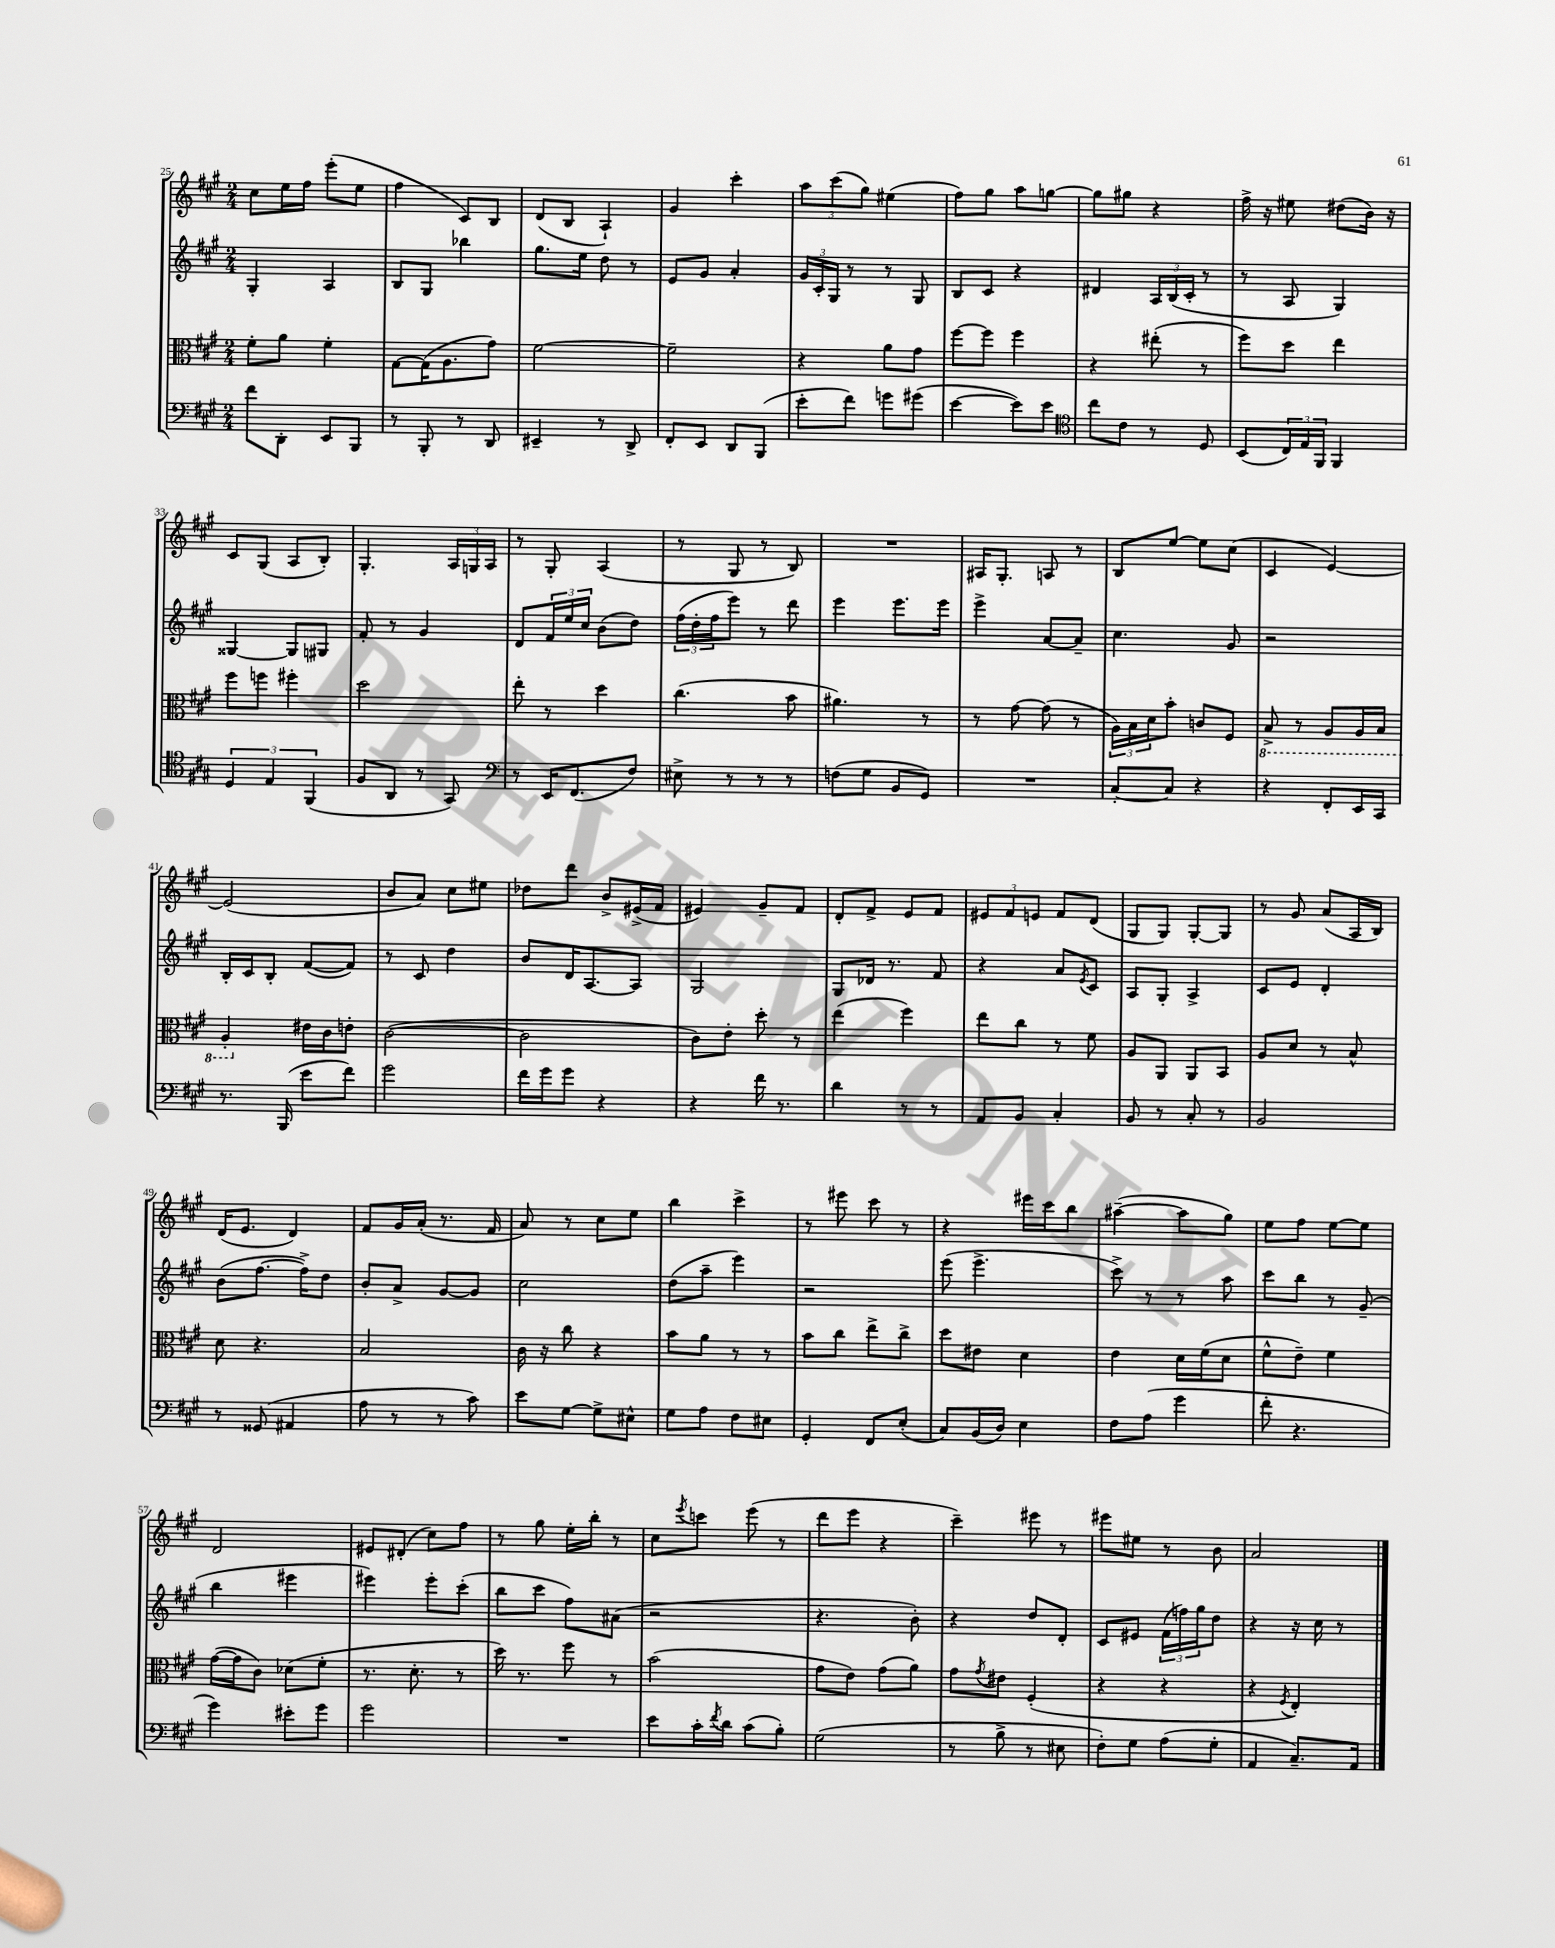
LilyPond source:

<<
\new StaffGroup <<
\new Staff = "s0" {
    \clef treble \key a \major \numericTimeSignature \time 2/4
    cis''8 e''16 fis''16 e'''8-.( e''8 |
    fis''4 cis'8) b8 |
    d'8( b8 a4-!) |
    gis'4 cis'''4-. |
    \tuplet 3/2 { a''8 cis'''8( gis''8) } eis''4( |
    fis''8) gis''8 a''8 g''8~ |
    g''8 gis''8 r4 |
    fis''16-> r16 eis''8 dis''8( b'16) r16 |
    cis'8 gis8( a8 b8-.) |
    gis4.-. \tuplet 3/2 { a16 g16 a16 } |
    r8 gis8-. a4( |
    r8 gis8 r8 b8) |
    R2 |
    ais16 gis8.-. a8 r8 |
    b8 e''8~ e''8 cis''8( |
    cis'4 e'4~) |
    e'2( |
    b'8 a'8) cis''8 eis''8 |
    des''8 d'''8 b'8-> eis'16->( fis'16 |
    eis'4) gis'8-- fis'8 |
    d'8-. fis'8-> e'8 fis'8 |
    \tuplet 3/2 { eis'8 fis'8 e'8 } fis'8 d'8( |
    gis8 gis8) gis8~-. gis8 |
    r8 gis'8 a'8( a16 b16) |
    d'16( e'8. d'4) |
    fis'8 gis'16 a'16-.( r8. fis'16 |
    a'8) r8 cis''8 e''8 |
    b''4 cis'''4-> |
    r8 eis'''8 cis'''8 r8 |
    r4 eis'''16 cis'''16 b''8 |
    ais''4~--( ais''8 gis''8) |
    e''8 fis''8 e''8~ e''8 |
    d'2 |
    eis'8 dis'8-.( cis''8) fis''8 |
    r8 gis''8 e''16-. b''16-. r8 |
    cis''8 \acciaccatura { e'''8 } c'''8 e'''8( r8 |
    d'''8 e'''8 r4 |
    cis'''4--) eis'''8 r8 |
    eis'''8 eis''8 r8 b'8 |
    a'2 \bar "|." |
}
\new Staff = "s1" {
    \clef treble \key a \major \numericTimeSignature \time 2/4
    gis4-. a4 |
    b8 gis8 bes''4 |
    gis''8. e''16 d''8 r8 |
    e'8 gis'8 a'4-. |
    \tuplet 3/2 { gis'16 cis'16-. gis16 } r8 r8 gis8 |
    b8 cis'8 r4 |
    dis'4 \tuplet 3/2 { a16 b16( cis'16-. } r8 |
    r8 a8 gis4) |
    gisis4~ gisis8 gis8 |
    fis'8-. r8 gis'4 |
    d'8 \tuplet 3/2 { fis'16 e''16 cis''16 } b'8( d''8) |
    \tuplet 3/2 { fis''16( d''16-. fis''16 } e'''8) r8 d'''8 |
    e'''4 e'''8. e'''16 |
    e'''4-> a'8~ a'8-- |
    cis''4. gis'8 |
    r2 |
    b16-. cis'16 b8-. fis'8~( fis'8) |
    r8 cis'8 d''4 |
    b'8 d'16 a8.~ a8 |
    gis2 |
    gis8 des'16 r8. fis'8 |
    r4 a'8 \acciaccatura { e'8 } cis'8 |
    a8 gis8-. a4-> |
    cis'8 e'8 d'4-. |
    b'8( fis''8.~ fis''16->) d''8 |
    b'8-. a'8-> gis'8~ gis'8 |
    cis''2 |
    d''8( a''8-- e'''4) |
    r2 |
    e'''8( e'''4.-> |
    cis'''8->) r8 r8 a''8 |
    cis'''8 b''8 r8 gis'8--( |
    b''4 eis'''4 |
    eis'''4) eis'''8-. cis'''8-.( |
    b''8 cis'''8 fis''8) ais'8( |
    r2 |
    r4. b'8-.) |
    r4 d''8 d'8-. |
    cis'8 eis'8 \tuplet 3/2 { fis'16( f''16) gis''16 } d''8 |
    r4 r16 cis''16 r8 \bar "|." |
}
\new Staff = "s2" {
    \clef alto \key a \major \numericTimeSignature \time 2/4
    fis'8-. a'8 fis'4-. |
    gis8~ gis16( a8. gis'8) |
    fis'2~ |
    fis'2-- |
    r4 a'8 gis'8 |
    fis''8~ fis''8 fis''4 |
    r4 eis''8-.( r8 |
    fis''8) d''8 e''4 |
    fis''8 f''8 fis''4-. |
    d''2 |
    e''8-. r8 d''4 |
    cis''4.( b'8 |
    ais'4.) r8 |
    r8 gis'8~ gis'8( r8 |
    \tuplet 3/2 { a16) b16 d'16 } b'8-. c'8 fis8 |
    \ottava #-1 b,8-> r8 a,8 a,16 b,16 |
    a,4-. \ottava #0 eis'16 cis'16 e'8-. |
    cis'2~( |
    cis'2 |
    cis'8) e'8-. d''8-. r8 |
    e''4( fis''4) |
    e''8 cis''8 r8 fis'8 |
    a8 a,8 a,8 b,8 |
    a8 d'8 r8 b8-^ |
    d'8 r4. |
    b2 |
    cis'16 r16 cis''8 r4 |
    b'8 a'8 r8 r8 |
    b'8 cis''8 e''8-> cis''8-> |
    d''8 eis'8 d'4 |
    e'4 d'16 fis'16( d'8 |
    fis'8-^ e'8--) fis'4 |
    gis'16~( gis'16 cis'8) des'8( fis'8-. |
    r8. d'8.-. r8 |
    d''16) r8. fis''8 r8 |
    b'2( |
    gis'8 e'8) gis'8( a'8) |
    gis'8 \acciaccatura { gis'8 } eis'8 fis4-.( |
    r4 r4 |
    r4 \acciaccatura { fis8 } e4-.) \bar "|." |
}
\new Staff = "s3" {
    \clef bass \key a \major \numericTimeSignature \time 2/4
    fis'8 d,8-. e,8 b,,8 |
    r8 b,,8-. r8 d,8 |
    eis,4-- r8 d,8-> |
    fis,8-. e,8 d,8 b,,8( |
    e'8-. fis'8) g'8 gis'8( |
    e'4~ e'8) e'8 |
    \clef tenor cis''8 cis'8 r8 d8 |
    b,8( \tuplet 3/2 { cis16) e16 fis,16 } fis,4 |
    \tuplet 3/2 { d4 e4 fis,4( } |
    fis8 a,8 r8 gis,8) |
    \clef bass r8 e,16 fis,8.( fis8) |
    eis8-> r8 r8 r8 |
    f8( gis8 b,8 gis,8) |
    R2 |
    cis8~-. cis8 r4 |
    r4 fis,8-. e,16 cis,16 |
    r8. b,,16( e'8 fis'8) |
    gis'2 |
    fis'16 gis'16 gis'8 r4 |
    r4 fis'16 r8. |
    d'4 r8 r8 |
    a,8 b,8 cis4-. |
    b,8 r8 cis8-. r8 |
    b,2 |
    r8 gisis,8( ais,4 |
    a8 r8 r8 cis'8) |
    e'8 gis8~ gis8-> eis8-^ |
    gis8 a8 fis8 eis8 |
    gis,4-. fis,8 e8-.( |
    cis8) b,16( d16) e4 |
    fis8 a8( gis'4 |
    fis'8-. r4. |
    gis'4) eis'8-. gis'8 |
    gis'2 |
    R2 |
    e'8 cis'16-. \acciaccatura { fis'8 } d'16 cis'8( b8-.) |
    gis2( |
    r8 b8-> r8 eis8 |
    fis8-.) gis8 a8( gis8-. |
    a,4 cis8.--) a,16 \bar "|." |
}
>>
>>
\layout { \context { \Score currentBarNumber = #25 } }
